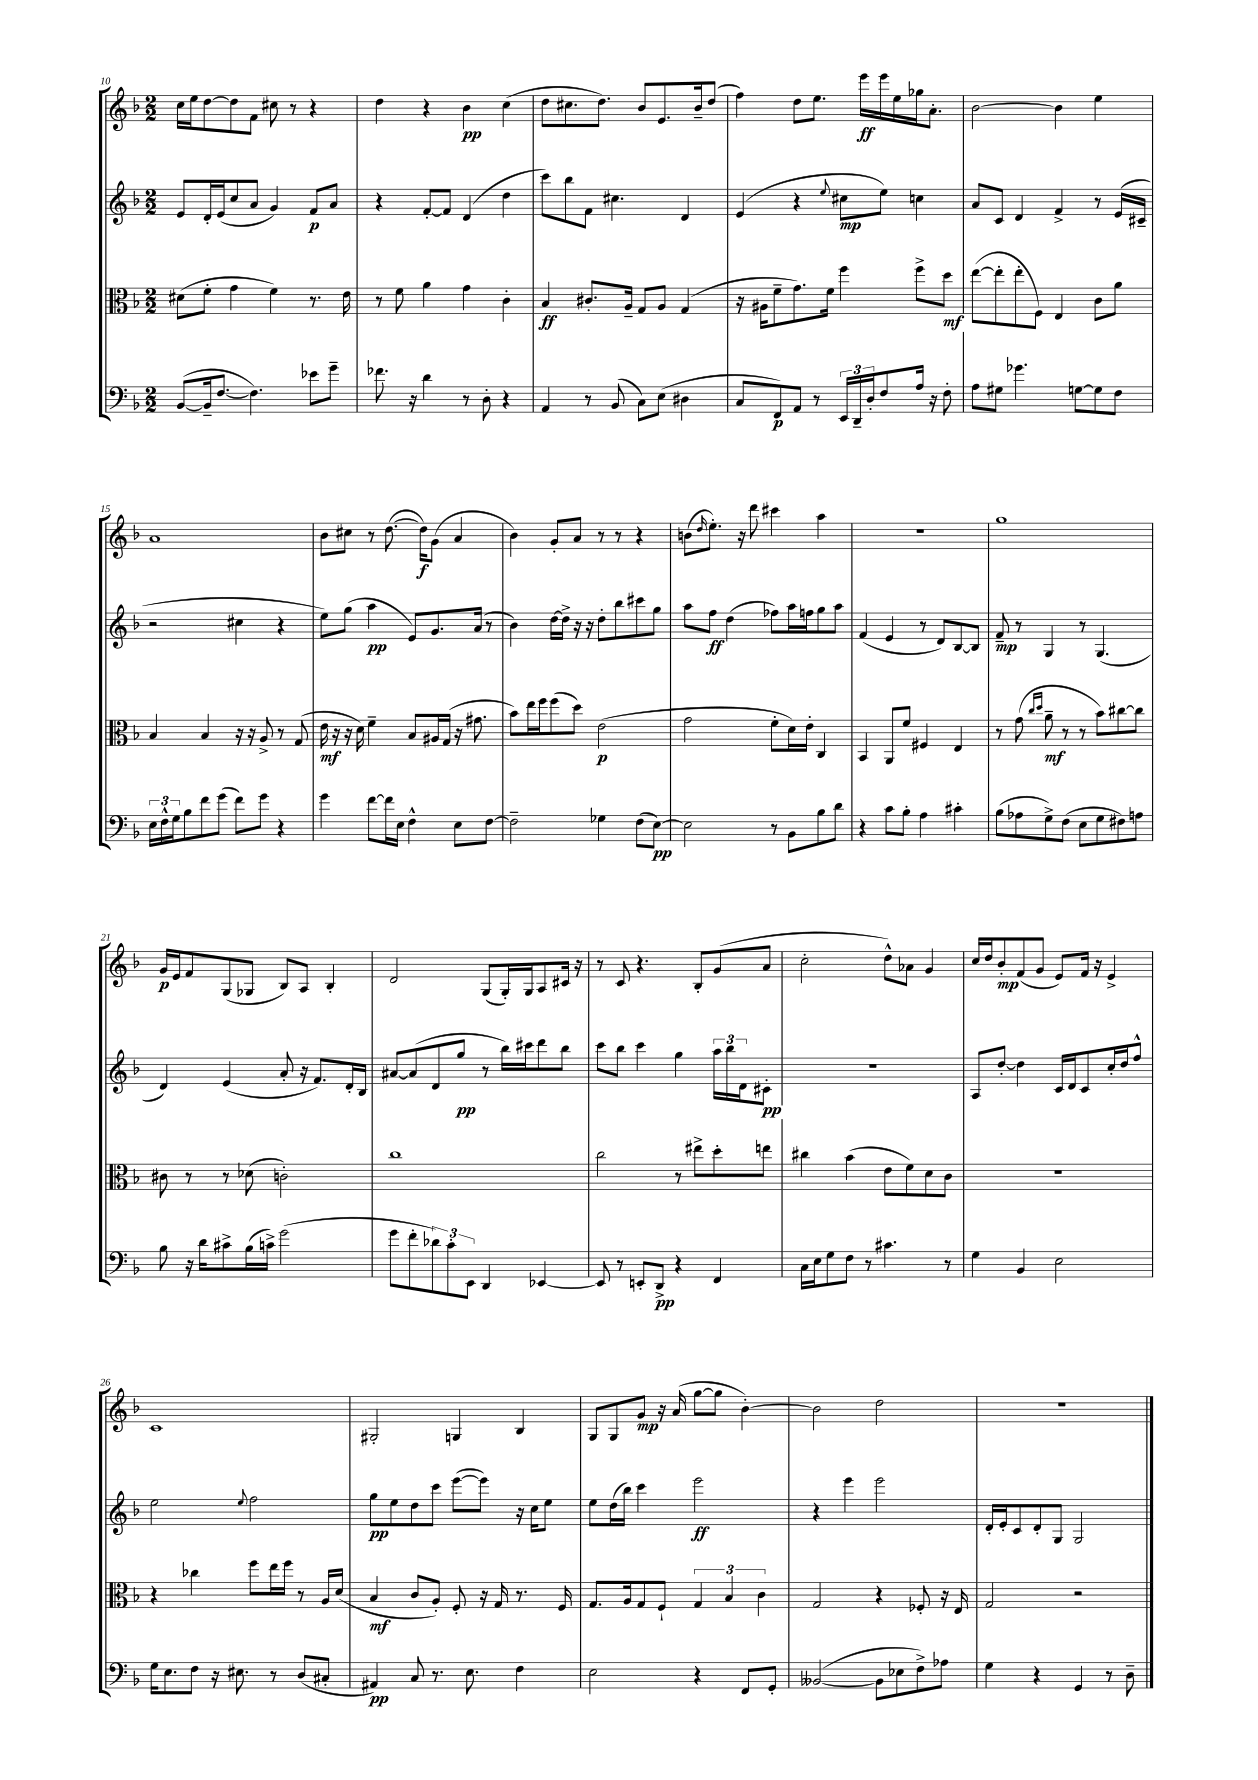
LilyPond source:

<<
\new StaffGroup <<
\new Staff = "s0" {
    \clef treble \key f \major \numericTimeSignature \time 2/2
    c''16 e''16 d''8~ d''8 f'8 cis''8 r8 r4 |
    d''4 r4 bes'4\pp c''4( |
    d''8 cis''8. d''8.) bes'8 e'8. bes'16-- d''8( |
    f''4) d''8 e''8. e'''16\ff e'''16 e''16 ges''16 a'8.-. |
    bes'2~ bes'4 e''4 |
    a'1 |
    bes'8 cis''8 r8 d''8.~( d''16\f) g'8( a'4 |
    bes'4) g'8-. a'8 r8 r8 r4 |
    b'8( \grace { d''16 } e''8.-.) r16 d'''8 cis'''4 a''4 |
    R1 |
    g''1 |
    g'16\p e'16 f'8 g8( ges8 bes8) a8 bes4-. |
    d'2 g8( g16-.) g16 a8 cis'16 r16 |
    r8 c'8 r4. bes8-. g'8( a'8 |
    c''2-. d''8-^) aes'8 g'4 |
    c''16 d''16 bes'8-.\mp f'8( g'8 e'8) f'16 r16 e'4-> |
    c'1 |
    gis2-. g4 bes4 |
    g8 g8 g'8\mp r16 a'16( g''8~ g''8 bes'4~-.) |
    bes'2 d''2 |
    r1 \bar "|." |
}
\new Staff = "s1" {
    \clef treble \key f \major \numericTimeSignature \time 2/2
    e'8 d'16-. e'16( c''8 a'8 g'4) f'8\p a'8 |
    r4 f'8~-. f'8 d'4( d''4 |
    c'''8) bes''8 f'8 cis''4. d'4 |
    e'4( r4 \appoggiatura { e''8 } cis''8\mp e''8) c''4 |
    a'8 c'8 d'4 f'4-> r8 e'16( cis'16-- |
    r2 cis''4 r4 |
    e''8) g''8( a''4\pp e'8) g'8. a'16( r8 |
    bes'4) d''16~ d''16-> r16 r16 d''8-. bes''8 cis'''8 g''8 |
    a''8 f''8\ff d''4( fes''8) a''16 f''16 g''8 a''8 |
    f'4( e'4 r8 d'8) bes8~ bes8 |
    f'8--\mp r8 g4 r8 g4.( |
    d'4) e'4( a'8-. r16 f'8.) d'16-. bes16 |
    ais'8~ ais'8( d'8 g''8\pp r8 bes''16) cis'''16 d'''8 bes''8 |
    c'''8 bes''8 c'''4 g''4 \tuplet 3/2 { a''16 bes''16 d'16 } cis'8-.\pp |
    R1 |
    a8 d''8~-. d''4 c'16 d'16 c'8 c''16-. d''16 f''8-^ |
    e''2 \appoggiatura { e''8 } f''2 |
    g''8\pp e''8 d''8 c'''8 e'''8~( e'''8) r16 c''16 e''8 |
    e''8 d''16( bes''16) c'''4 e'''2\ff |
    r4 e'''4 e'''2 |
    d'16-. e'16-. c'8 d'8-. g8 g2 \bar "|." |
}
\new Staff = "s2" {
    \clef alto \key f \major \numericTimeSignature \time 2/2
    dis'8( f'8-. g'4 f'4) r8. e'16 |
    r8 f'8 a'4 g'4 c'4-. |
    bes4\ff cis'8.-. a16-- g8 a8 g4( |
    r16 ais16 f'8-- g'8.) f'16 f''4 f''8-> d''8\mf |
    e''8~( e''8-. e''8-. f8) e4 c'8 a'8 |
    bes4 bes4 r16 r16 a8-> r8 g8( |
    e'16\mf r16 r16 d'16) f'4-- bes8 ais16 g16( r16 gis'8. |
    bes'8) e''16 f''16 f''8( d''8) e'2\p( |
    g'2 f'8-. d'16) e'16-. c4 |
    bes,4 a,8 f'8 fis4 e4 |
    r8 g'8( \grace { c''16 d''16 } a'8--\mf r8 r8 bes'8) cis''8~ cis''8 |
    cis'8 r8 r8 des'8( c'2-.) |
    c''1 |
    c''2 r8 eis''8-> d''8-. e''8 |
    cis''4 bes'4( e'8 f'8) d'8 c'8 |
    R1 |
    r4 ces''4 f''8 e''16 f''16 r8 a16 d'16( |
    bes4\mf c'8 a8-.) f8-. r16 g16 r8. f16 |
    g8. a16 g8 f8-! \tuplet 3/2 { g4 bes4 c'4 } |
    g2 r4 fes8-. r16 e16 |
    g2 r2 \bar "|." |
}
\new Staff = "s3" {
    \clef bass \key f \major \numericTimeSignature \time 2/2
    bes,8~( bes,16-- f8.~ f4.) ees'8 g'8-- |
    fes'8. r16 d'4 r8 d8-. r4 |
    a,4 r8 bes,8( c8) e8( dis4 |
    c8 f,8\p) a,8 r8 \tuplet 3/2 { e,16 d,16-- d16-. } f8 a16 r16 f8-. |
    a8 gis8 ges'4. g8~ g8 f8 |
    \tuplet 3/2 { e16 f16-^ g16 } bes8 f'8 g'8( f'8) g'8 r4 |
    g'4 f'8~ f'16 e16 f4-^ e8 f8~ |
    f2-- ges4 f8( e8~\pp) |
    e2 r8 bes,8 bes8 d'8 |
    r4 c'8 bes8-. a4 cis'4-. |
    bes8( aes8 g8->) f8( e8 g8 fis8) a8 |
    bes8 r16 d'16 cis'8-> bes16( c'16->) g'2( |
    g'8 f'8-. \tuplet 3/2 { des'8) c'8-. e,8 } d,4 ees,4~ |
    ees,8 r8 e,8-. d,8->\pp r4 f,4 |
    c16 e16 g8 f8 r8 cis'4. r8 |
    g4 bes,4 e2 |
    g16 e8. f8 r16 eis8. r8 d8( cis8-. |
    ais,4\pp) c8 r8. e8. f4 |
    e2 r4 f,8 g,8-. |
    beses,2~( beses,8 ees8 f8->) aes8 |
    g4 r4 g,4 r8 d8-- \bar "|." |
}
>>
>>
\layout { \context { \Score currentBarNumber = #10 } }
